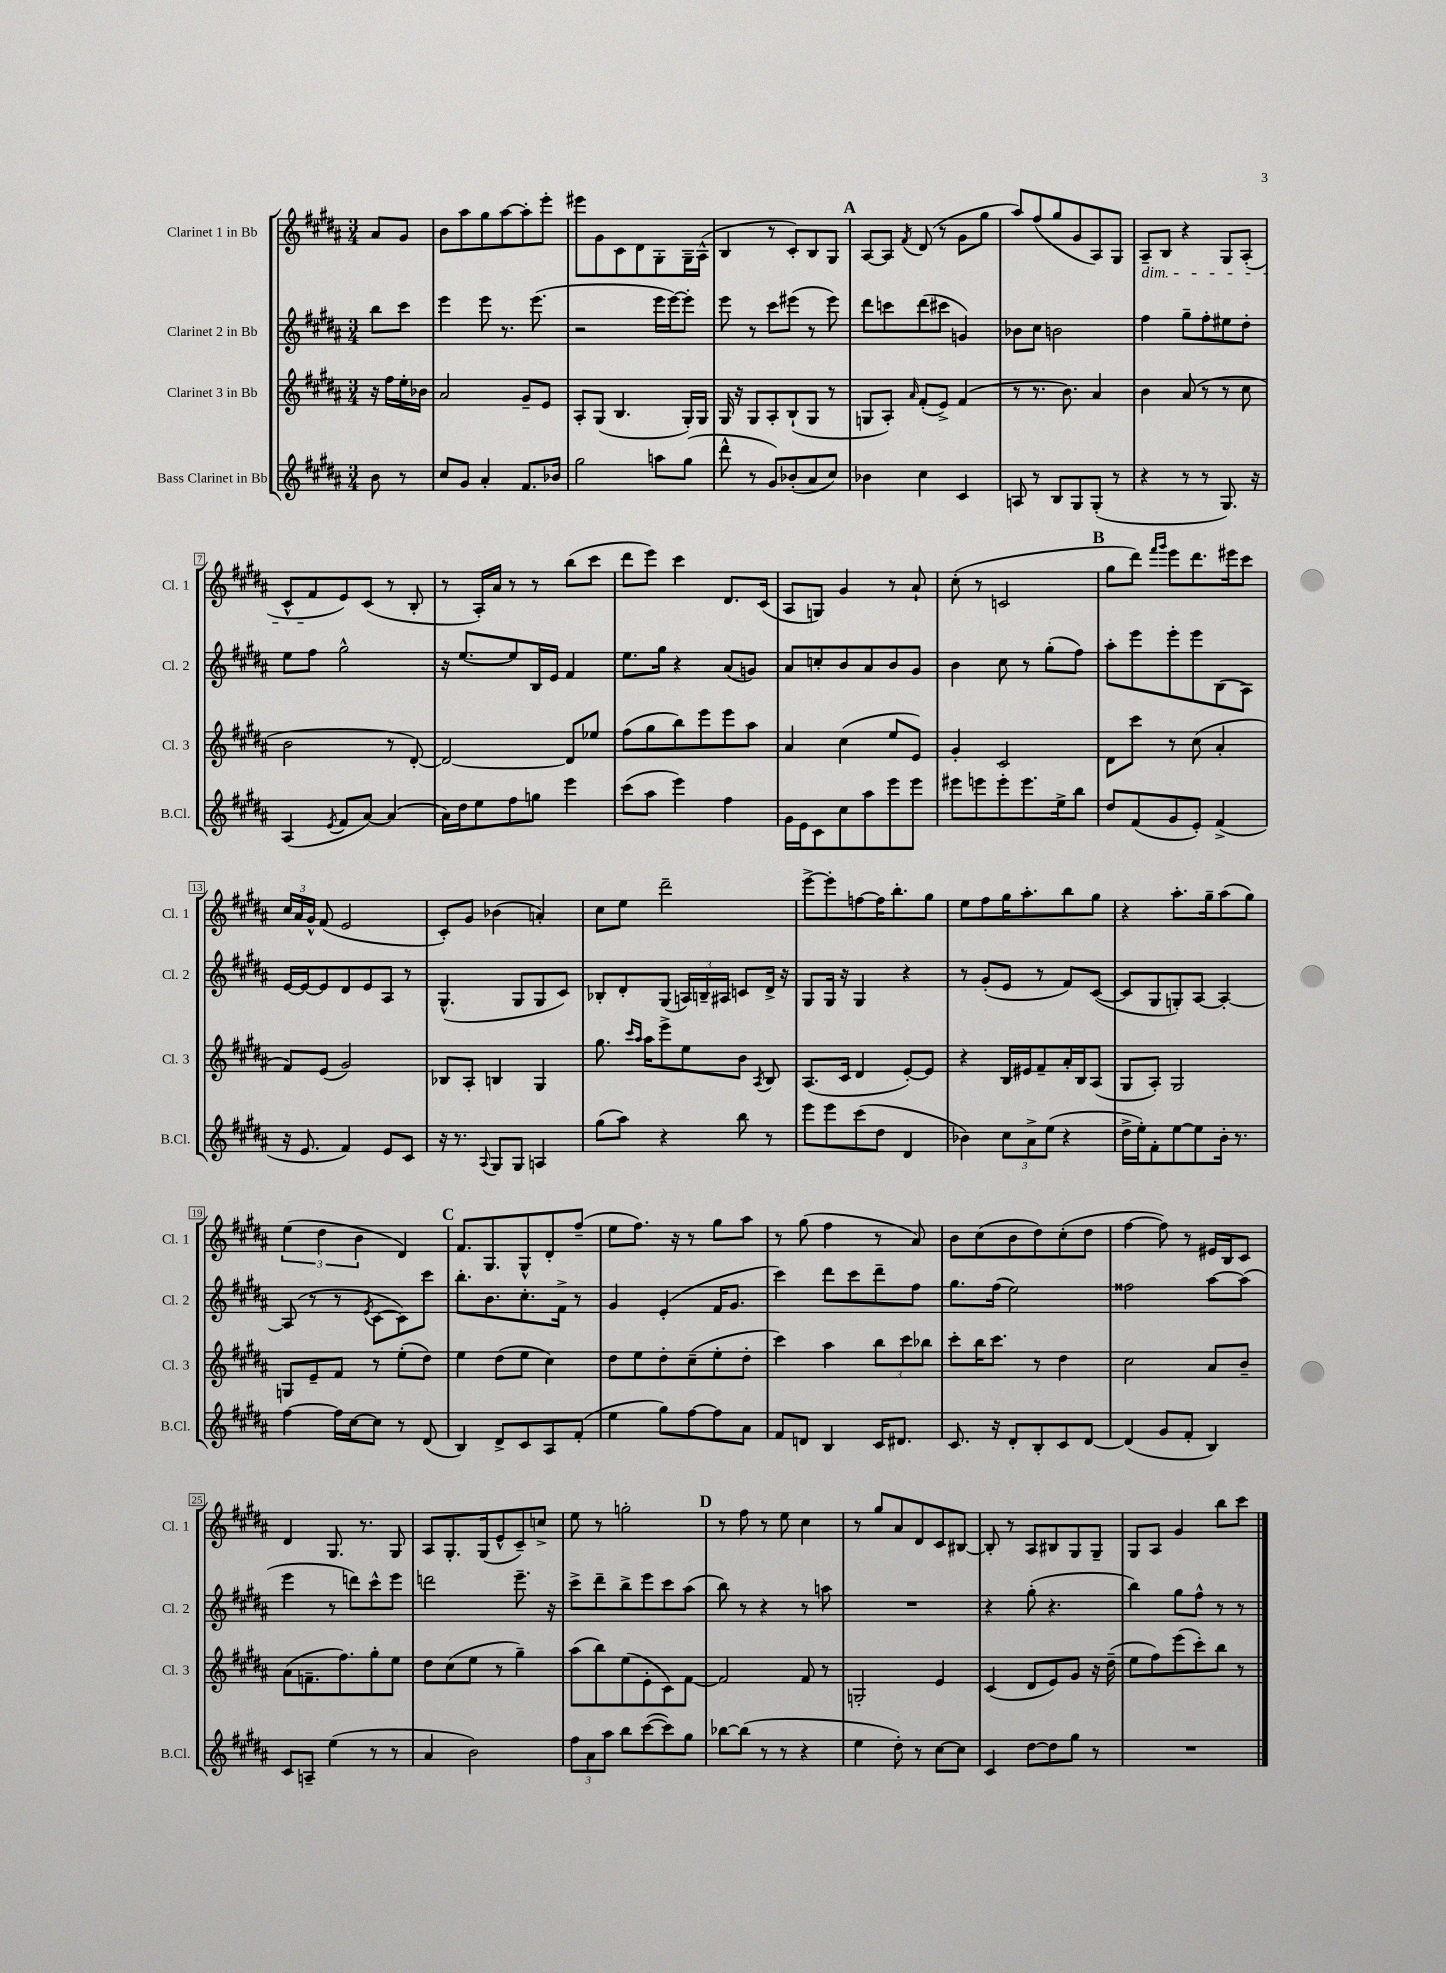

**kern	**kern	**kern	**kern
*part4	*part3	*part2	*part1
*staff4	*staff3	*staff2	*staff1
*I"Bass Clarinet in Bb	*I"Clarinet 3 in Bb	*I"Clarinet 2 in Bb	*I"Clarinet 1 in Bb
*I'B.Cl.	*I'Cl. 3	*I'Cl. 2	*I'Cl. 1
*clefG2	*clefG2	*clefG2	*clefG2
*k[f#c#g#d#a#]	*k[f#c#g#d#a#]	*k[f#c#g#d#a#]	*k[f#c#g#d#a#]
*M3/4	*M3/4	*M3/4	*M3/4
=	=	=	=
8b\	16r	8bb\L	8a#/L
.	16ff#\LL	.	.
8r	16ee'\	8ccc#\J	8g#/J
.	16b-X\JJ	.	.
=1	=1	=1	=1
8cc#/L	2a#/	4eee\	8b\L
8g#/J	.	.	8aa#\
4a#'/	.	8eee\	8gg#\
.	.	8.r	[8aa#\
8.f#/L	8g#~/L	.	8aa#'\]
.	.	(8.eee\	.
.	8e/J	.	8eee'\J
16b-X/Jk	.	.	.
=2	=2	=2	=2
2gg#\	8A#'/L	2r	8eee#X\L
.	(8G#/J	.	8g#\
.	4.B/	.	8c#\
.	.	.	8d#\
8aan\L	.	16eee\LL	8G#'\
.	.	[16eee\J)	.
(8gg#\J	16G#'/LL)	8eee'\J]	16G#~\L
.	16G#/JJ	.	(16A#^^\JJ
=3	=3	=3	=3
8ddd#^^\	16G#/	8eee\	4B/
.	16r	.	.
8r	8G#/L	8r	.
8g#/L)	8A#'/	8ccc#\L	8r
(8b-X'/	(8B`/	(8eee#X\J	8c#'/L)
8a#/	8G#/J	8r	8B/
8cc#/J)	8r	8eee#\)	8G#/J
!!LO:REH:place=s1:t=A
=4	=4	=4	=4
4b-X\	8Gn/L	8ddd#\L	[8A#/L
.	8A#'/J)	8cccn\	8A#/J]
.	16qqa#/	.	8qf#/
4cc#\	(8f#'/L	(8ddd#\	(8d#/
.	8e^/J)	8ccc#X\J	8r
4c#/	(4f#/	4gn/)	8g#\L
.	.	.	8gg#\J
=5	=5	=5	=5
8An/	8r	8b-X\L	8aa#/L)
8r	8.r	8cc#\J	(8ff#/
8B/L	.	2bn\	8gg#/
.	8.b\)	.	.
8G#/	.	.	8g#/
(8G#'/J	4a#/	.	8A#/)
8r	.	.	8G#/J
=6	=6	=6	=6
!	!	!	!LO:TX:b:i:t=dim.
4r	4b\	4ff#\	8A#~/L
.	.	.	8B/J
8r	(8a#/	8gg#~\L	4r
8r	8r	8ff#'\	.
8.G#/)	8r	8ee#X\	8G#/L
.	8cc#\	8dd#'\J	(8A#'/J
16r	.	.	.
!!LO:LB:g=z
=7	=7	=7	=7
(4A#/	2b\	8ee\L	8c#^^/L
.	.	8ff#\J	8f#/
8qe/	.	.	.
8f#/L	.	2gg#^^\	8e/)
[8a#/J)	.	.	(8c#/J
(4a#/]	8r	.	8r
.	[8d#'/)	.	8B'/
=8	=8	=8	=8
16a#\LL)	2d#/_	16r	8r
16dd#\J	.	[8.ee/L	.
8ee\	.	.	16A#'/LL)
.	.	.	16a#/JJ
8ff#\	.	8ee/]	8r
8ggn\J	.	16B/L	8r
.	.	16e/JJ	.
4eee\	8d#/L]	4f#/	(8bb\L
.	8ee-X/J	.	8ccc#\J
=9	=9	=9	=9
(8ccc#\L	(8ff#\L	8.ee\L	8ddd#\L
8aa#\J	8gg#\	.	8eee\J)
.	.	16gg#\Jk	.
4eee\)	8bb\)	4r	4ccc#\
.	8eee\	.	.
4ff#\	8eee\	(8a#/L	8.d#/L
.	8aa#\J	8gn/J)	.
.	.	.	(16c#/Jk
=10	=10	=10	=10
16g#\LL	4a#/	8a#/L	8A#/L
16e\J	.	.	.
8c#\	.	8ccn'/	8Gn/J)
8cc#\	(4cc#\	8b/	4g#/
8aa#\	.	8a#/	.
8eee\	8ee/L	8b/	8r
8eee\J	8e/J)	8g#/J	8a#`/
=11	=11	=11	=11
8eee#X\L	4g#'/	4b\	(8cc#'\
8eeen\	.	.	8r
8eee'\	2c#/	8cc#\	2cn/
8.eee\	.	8r	.
.	.	(8gg#'\L	.
16ee^\k	.	.	.
8bb\J	.	8ff#\J)	.
!!LO:REH:place=s1:t=B
=12	=12	=12	=12
8dd#/L	8d#\L	8aa#'\L	8gg#\L
(8f#/	8ccc#\J	8eee\	8ddd#\J)
.	.	.	16qqfff#/LL
.	.	.	16qqggg#/JJ
8g#/	8r	8eee'\	8eee\L
8e'/J)	(8cc#\	8eee\	8.ddd#\
(4f#^/	4a#'/	(8B\	.
.	.	.	16eee#X\k
.	.	8A#\J)	8ccc#\J
!!LO:LB:g=z
=13	=13	=13	=13
16r	8f#/L)	[16e/LL	24cc#/LL
.	.	.	24a#/
8.e/	.	16e/J_	.
.	.	.	24g#^^/JJ
.	(8e/J	8e/]	(8f#/
4f#/)	2g#/)	8d#/	2e/
.	.	8e/	.
8e/L	.	8A#/J	.
8c#/J	.	8r	.
=14	=14	=14	=14
16r	8B-X/L	(4.G#^^/	8c#'/L)
8.r	.	.	.
.	8A#'/J	.	8g#/J
8qqA#/	.	.	.
8G#/L	4Bn/	.	(4b-X\
8G#/J	.	8G#/L	.
4An/	4G#/	8G#/	4an'/)
.	.	8c#/J)	.
=15	=15	=15	=15
(8gg#\L	8.gg#\	8B-X'/L	8cc#\L
8aa#\J)	.	8d#'/	8ee\J
.	16qqccc#/LL	.	.
.	16qqaa#/JJ	.	.
.	16aa#\KL	.	.
4r	8eee^\	(8G#/J	2ddd#~\
.	8ee\	24An/LL)	.
.	.	24Bn~/	.
.	.	24A#X/JJ	.
8bb\	8b\J	8cn/L	.
.	8qA#/	.	.
8r	8B/	16d#^/Jk	.
.	.	16r	.
=16	=16	=16	=16
8eee\L	(8.A#/L	8G#/L	[8eee^\L
8eee\	.	16G#/Jk	8eee'\]
.	16c#/Jk	16r	.
(8ccc#\	4d#/	4G#/	[8ffn\
8dd#\J	.	.	16ff\K]
.	.	.	8.bb'\
4d#/	[8e'/L)	4r	.
.	8e/J]	.	8gg#\J
=17	=17	=17	=17
4b-X\)	4r	8r	8ee\L
.	.	(8g#'/L	8ff#\
12cc#\L	16B/LL	8e/J	16gg#\K
.	16e#X/J	.	8.aa#'\
12a#^\	.	.	.
.	8f#~/	8r	.
(12ee\J	.	.	.
4r	16a#'/L	8f#/L)	8bb\
.	16B/J	.	.
.	(8A#/J	([8c#/J	8gg#\J
=18	=18	=18	=18
16dd#^\LL	8G#/L	8c#/L]	4r
16ee'\J)	.	.	.
8f#'\	8A#'/J)	8G#/	.
[8ee\	2G#/	8Gn'/)	8.aa#'\L
8ee\]	.	[8A#/J	.
.	.	.	16gg#~\k
16b'\Jk	.	4A#'/_	(8aa#\
8.r	.	.	.
.	.	.	8gg#\J)
!!LO:LB:g=z
=19	=19	=19	=19
[4ff#\	8Gn/L	(8A#/]	(6ee\
.	8e~/	8r	.
.	.	.	6dd#\
16ff#\LL]	8f#/J	8r	.
[16cc#\J	.	.	.
.	.	.	6b\
.	.	8qe/	.
8cc#\J]	8r	[8c#\L	.
8r	(8ee'\L	8c#\])	4d#/)
(8d#/	8dd#\J)	8ccc#\J	.
!!LO:REH:place=s1:t=C
=20	=20	=20	=20
4B/)	4ee\	8.bb'\L	8.f#/L
.	.	8.b\	8.G#/
8d#^/L	(8dd#\L	.	.
8c#/	8ee\J	8.cc#'\	8G#^^/
8A#/	4cc#\)	.	8d#'/
.	.	16f#^\Jk	.
(8f#'/J	.	8r	(8ff#~/J
=21	=21	=21	=21
4ee\	8dd#\L	4g#/	8ee\L
.	8ee\	.	8.ff#\J)
8gg#\L)	8dd#'\	(4e'/	.
.	.	.	16r
[8ff#\	(8cc#~\	.	8r
8ff#\]	8ee'\	16f#/KL	8gg#\L
.	.	8.g#/J	.
8a#\J	8dd#'\J	.	8aa#\J
=22	=22	=22	=22
8f#/L	4ccc#\)	4ccc#\)	8r
8dn/J	.	.	(8gg#\
4B/	4aa#\	8ddd#\L	4ff#\
.	.	8ccc#\	.
16c#/KL	12bb\L	8ddd#~\	8r
8.d#X/J	.	.	.
.	12ccc#\	.	.
.	.	8ff#\J	8a#/)
.	12bb-X\J	.	.
=23	=23	=23	=23
8.c#/	8ccc#'\L	8.gg#\L	8b\L
.	16bb\K	.	(8cc#\
16r	8.ccc#\J	(16ff#\Jk	.
8d#'/L	.	2ee\)	8b\
8B'/	8r	.	8dd#\)
8c#/	4dd#\	.	(8cc#'\
[8d#/J	.	.	8dd#\J
=24	=24	=24	=24
(4d#/]	2cc#\	2ff##X\	[4ff#\
8g#/L	.	.	8ff#\])
8f#'/J	.	.	8r
4B/)	8a#/L	[8aa#\L	16e#X/LL
.	.	.	16B/J
.	8b~/J	(8aa#\J]	8c#/J
!!LO:LB:g=z
=25	=25	=25	=25
8c#/L	(8a#\L	4eee\	4d#/
8An~/J	8.fn~\	.	.
(4ee\	.	8r	8.G#/
.	8.ff#\)	.	.
.	.	8dddn\L)	.
.	.	.	8.r
8r	8gg#'\	8ccc#^^\	.
8r	8ee\J	8eee\J	8G#/
=26	=26	=26	=26
4a#/	8dd#\L	2dddn\	8A#/L
.	(8cc#\	.	8.G#'/
2b\)	8ee\J	.	.
.	.	.	(16G#/k
.	8r	.	8e^^/
.	4gg#~\)	8.eee~\	8c#~/)
.	.	.	8ccn^/J
.	.	16r	.
=27	=27	=27	=27
12ff#\L	(8aa#\L	8ccc#^\L	8ee\
12a#\	.	.	.
.	8bb\)	8ddd#~\	8r
12aa#\J	.	.	.
8bb\L	(8ee\	8bb^\	2ggn'\
([8ccc#\	8e'\	8eee\	.
8ccc#\])	8c#\)	8ccc#\	.
8gg#\J	[8f#\J	(8aa#\J	.
!!LO:REH:place=s1:t=D
=28	=28	=28	=28
[8bb-X\L	2f#/]	8bb\)	8r
(8bb-\J]	.	8r	8ff#\
8r	.	4r	8r
8r	.	.	8ee\
4r	8f#/	8r	4cc#\
.	8r	8aan\	.
=29	=29	=29	=29
4ee\	2Gn'/	2.r	8r
.	.	.	8gg#/L
8dd#'\)	.	.	8a#/
8r	.	.	8d#/
[8cc#\L	4e/	.	8c#/
8cc#\J]	.	.	[8B#X/J
=30	=30	=30	=30
4c#/	(4c#/	4r	8B#'/]
.	.	.	8r
[8dd#\L	8d#/L	(8gg#'\	8A#/L
8dd#\]	8e/)	4.r	8B#X/
8gg#\J	8g#/J	.	8G#/
8r	16r	.	8G#~/J
.	(16dd#~\	.	.
=31	=31	=31	=31
2.r	8ee\L	4bb\)	8G#/L
.	8ff#\)	.	8A#/J
.	(8eee\	8gg#\L	4g#/
.	8ccc#'\)	8ff#^^\J	.
.	8bb\J	8r	8bb\L
.	8r	8r	8ccc#\J
==	==	==	==
*-	*-	*-	*-
